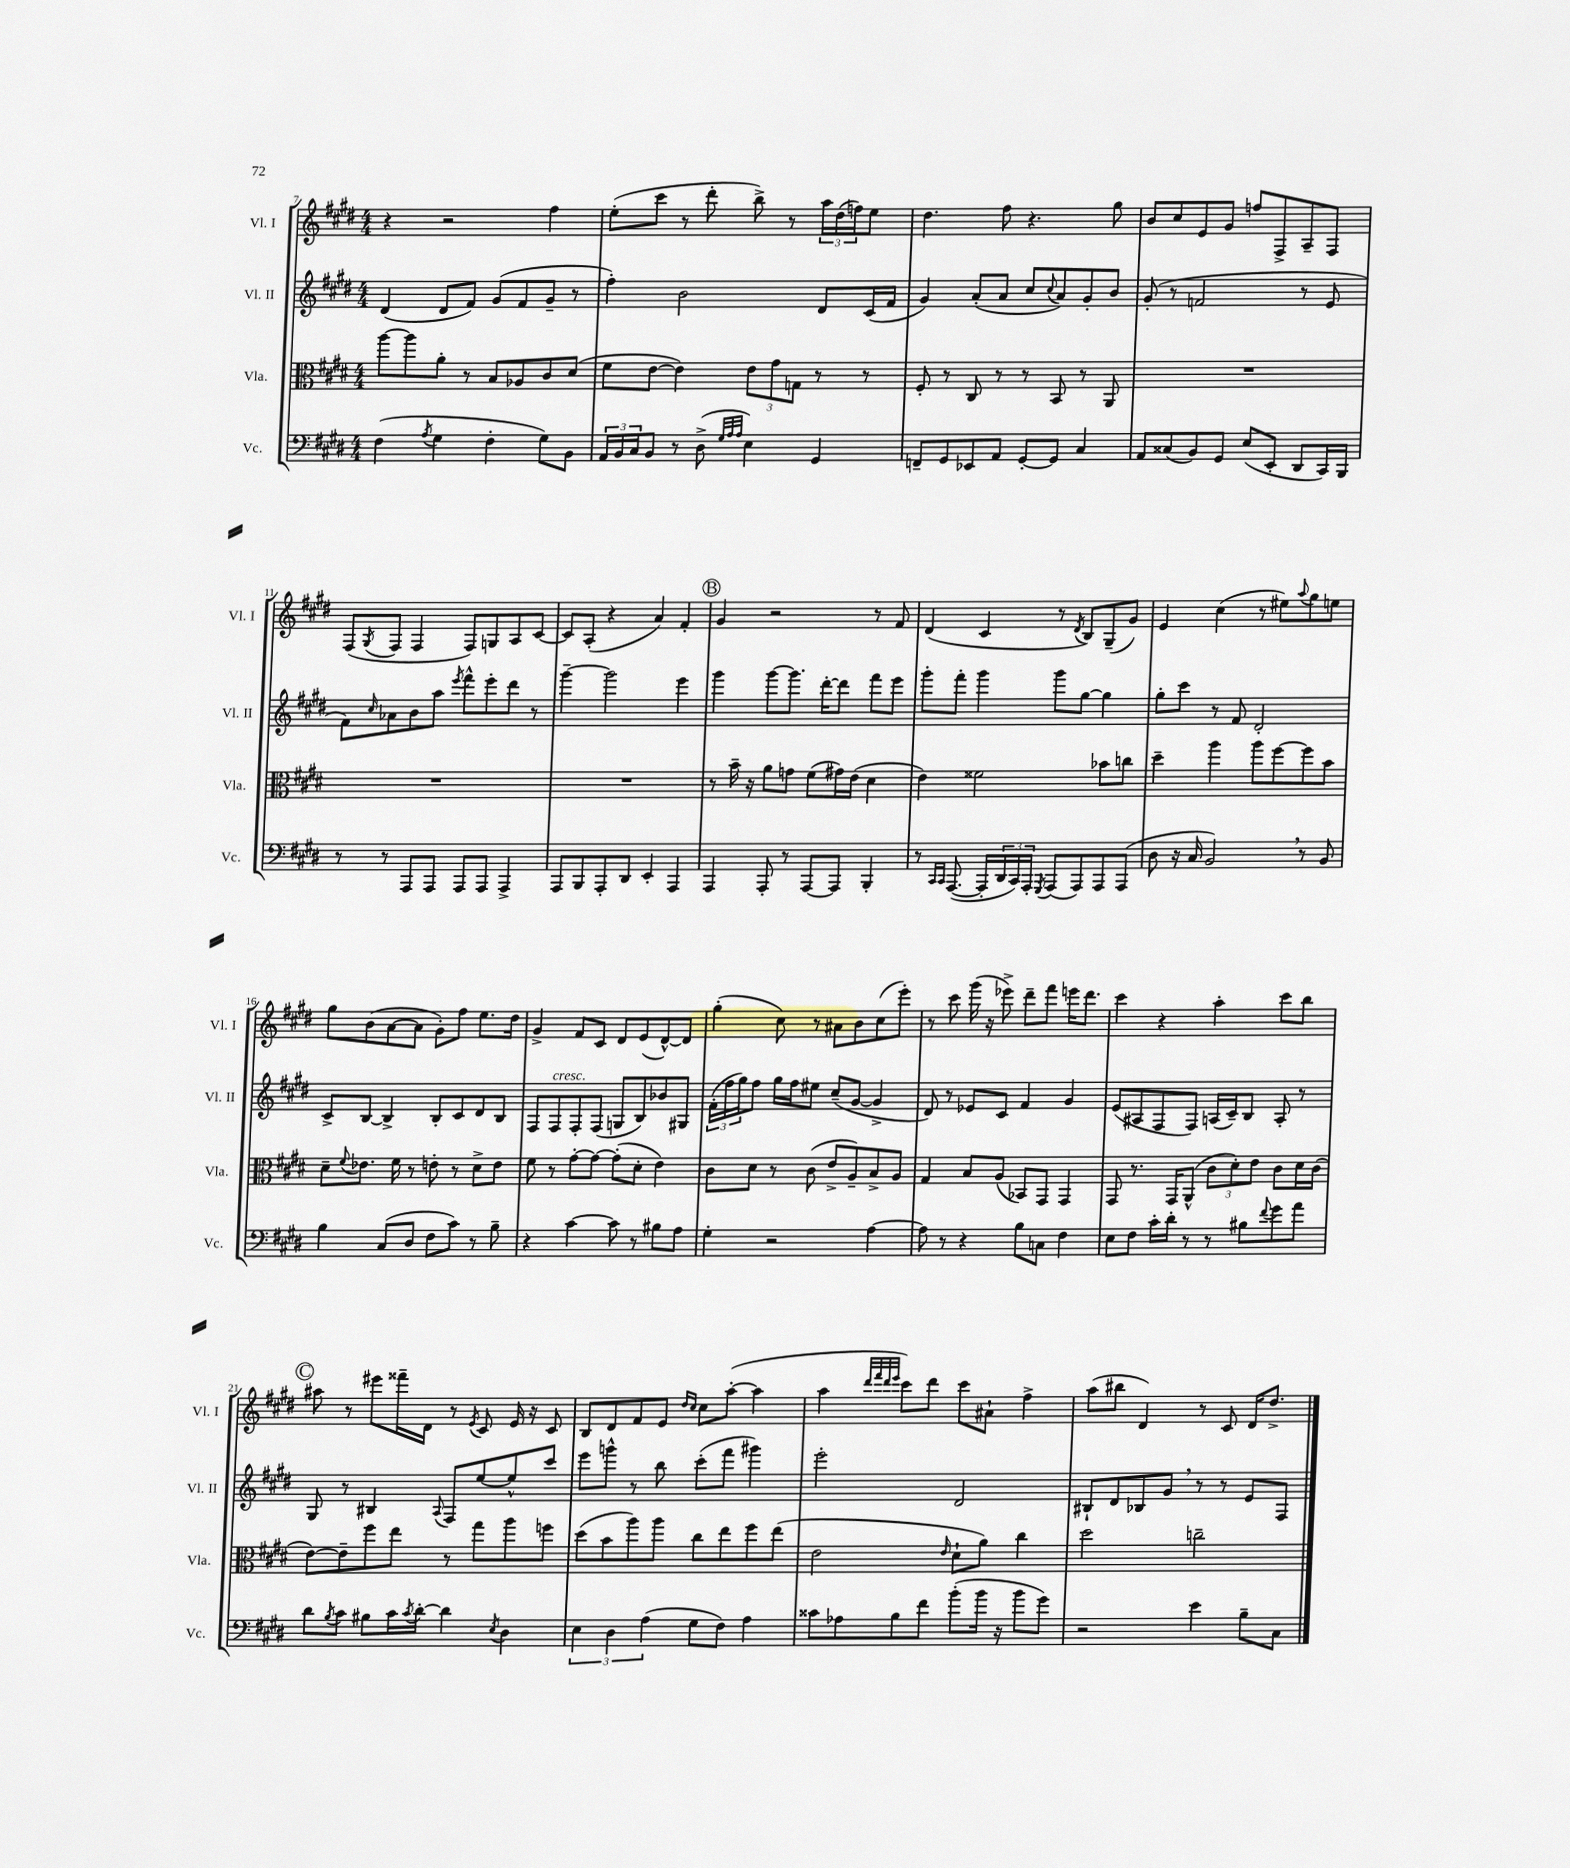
<<
\new StaffGroup <<
\new Staff = "s0" \with { instrumentName = "Vl. I" shortInstrumentName = "Vl. I" } {
    \clef treble \key e \major \numericTimeSignature \time 4/4
    r4 r2 fis''4 |
    e''8-.( cis'''8 r8 dis'''8-. b''8->) r8 \tuplet 3/2 { a''16 dis''16( f''16) } e''8 |
    dis''4. fis''8 r4. gis''8 |
    b'8 cis''8 e'8 gis'8 f''8 fis8-> a8-- fis8 |
    fis8( \acciaccatura { gis8 } fis8 fis4 fis8) g8 a8 cis'8~ |
    cis'8 a8-.( r4 a'4) fis'4-. |
    \mark \markup { \circle "B" } gis'4 r2 r8 fis'8 |
    dis'4( cis'4 r8 \acciaccatura { dis'8 } b8) gis8--( gis'8) |
    e'4 cis''4( r8 eis''8) \appoggiatura { a''8 } gis''8 e''8 |
    gis''8 b'8( a'8~ a'8 gis'8-.) fis''8 e''8. dis''16 |
    gis'4-> fis'8 cis'8 dis'8 e'8( dis'8~-^) dis'8 |
    gis''4-.( cis''8) r8 ais'8 b'8 cis''8( e'''8-.) |
    r8 cis'''8 gis'''16( r16 ees'''8->) dis'''8-- fis'''8 e'''16 dis'''8. |
    cis'''4 r4 a''4-. cis'''8 b''8 |
    \mark \markup { \circle "C" } ais''8 r8 eis'''8 fisis'''16-- dis'16 r8 \acciaccatura { e'8 } cis'8 e'16 r16 cis'8 |
    b8 dis'8 fis'8 e'8 \grace { dis''16 cis''16 } cis''8 a''8~-.( a''4 |
    a''4 \grace { dis'''32 fis'''32 dis'''32 e'''32 } cis'''8) dis'''8 cis'''8 ais'8-! fis''4-> |
    a''8( bis''8 dis'4) r8 cis'8 dis'16 dis''8.-> \bar "|." |
}
\new Staff = "s1" \with { instrumentName = "Vl. II" shortInstrumentName = "Vl. II" } {
    \clef treble \key e \major \numericTimeSignature \time 4/4
    dis'4( dis'8 fis'8) gis'8( fis'8 gis'8-- r8 |
    fis''4-.) b'2 dis'8 cis'16( fis'16 |
    gis'4) a'8-.( a'8 cis''8 \appoggiatura { cis''8 } a'8) gis'8-. b'8 |
    gis'8-.( r8 f'2 r8 e'8 |
    fis'8) \grace { cis''16 } aes'8 b'8 a''8 \acciaccatura { e'''8 } fis'''8-^ e'''8-. dis'''8 r8 |
    gis'''4~-- gis'''2 e'''4 |
    \mark \markup { \circle "B" } gis'''4 gis'''8~ gis'''8. dis'''16~-. dis'''8 fis'''8 e'''8 |
    gis'''8-. fis'''8-. gis'''4 gis'''8 gis''8~ gis''4 |
    gis''8-. cis'''8 r8 fis'8 dis'2-. |
    cis'8-> b8~ b4-> b8-. cis'8 dis'8 b8 |
    fis8 fis8^\markup { \italic "cresc." } fis8-. fis8( g8 b8) bes'8 gis8 |
    \tuplet 3/2 { fis'16-.( fis''16 gis''16) } fis''8 gis''16 fis''16 eis''8 cis''8--( gis'8~ gis'4-> |
    dis'8) r8 ees'8 cis'8 fis'4 gis'4 |
    e'8( ais8 fis8 fis8) a16( cis'16--) b8 a8-. r8 |
    \mark \markup { \circle "C" } gis8 r8 bis4 \appoggiatura { a8 } fis8 e''8~ e''8-^ cis'''8 |
    e'''8 g'''8-^ r8 b''8 cis'''8-.( fis'''8 gis'''4) |
    e'''2-. dis'2 |
    bis8-! dis'8 bes8 gis'8 \breathe r8 r8 e'8 fis8 \bar "|." |
}
\new Staff = "s2" \with { instrumentName = "Vla." shortInstrumentName = "Vla." } {
    \clef alto \key e \major \numericTimeSignature \time 4/4
    a''8~ a''8 a'8-. r8 b8 aes8 cis'8 dis'8( |
    fis'8 e'8~ e'4) \tuplet 3/2 { e'8 gis'8 g8 } r8 r8 |
    fis8-. r8 cis8 r8 r8 b,8 r8 a,8 |
    R1 |
    R1 |
    R1 |
    \mark \markup { \circle "B" } r8 b'16-- r16 a'8 g'8 fis'8( gis'16) e'16( dis'4 |
    e'4) fisis'2 bes'8 c''8 |
    dis''4-- a''4 a''8 fis''8~ fis''8 b'8 |
    dis'8-- \appoggiatura { fis'8 } ees'8. fis'16 r8 e'8-. r8 dis'8-> e'8 |
    fis'8 r8 gis'8~-. gis'8~ gis'8-.( dis'8-. e'4) |
    cis'8 dis'8 r8 cis'8( e'8-> a8--) b8-> a8 |
    gis4 b8 a8( bes,8) gis,8 gis,4 |
    gis,8 r8. gis,16 a,8-^( \tuplet 3/2 { cis'8 dis'8-.) e'8 } cis'8 dis'16 cis'16( |
    \mark \markup { \circle "C" } e'8~) e'8-- fis''8 e''8 r8 gis''8 a''8 f''8 |
    dis''8( b'8 a''8) a''8 cis''8 e''8 fis''8 e''8( |
    e'2 \grace { e'16 } dis'8-! a'8) cis''4 |
    dis''2 c''2-- \bar "|." |
}
\new Staff = "s3" \with { instrumentName = "Vc." shortInstrumentName = "Vc." } {
    \clef bass \key e \major \numericTimeSignature \time 4/4
    fis4( \acciaccatura { a8 } gis4 fis4-. gis8) b,8 |
    \tuplet 3/2 { a,16 b,16 cis16 } b,8 r8 dis8->( \grace { gis32 a32 a32 } e4) gis,4 |
    f,8-- gis,8 ees,8 a,8 gis,8~-. gis,8 cis4 |
    a,8 cisis8( b,8) gis,8 e8( e,8-. dis,8 cis,16) b,,16 |
    r8 r8 a,,8 a,,8 a,,8 a,,8 a,,4-> |
    a,,8 b,,8 a,,8-. dis,8 e,4-. a,,4 |
    \mark \markup { \circle "B" } a,,4 a,,8-. r8 a,,8~ a,,8 b,,4-. |
    r8 \grace { cis,16 cis,16 } a,,8.~( a,,16-. \tuplet 3/2 { dis,16 cis,16) a,,16-. } \acciaccatura { gis,,8 } a,,8( a,,8) a,,8 a,,8( |
    dis8 r16 cis16 b,2) \breathe r8 b,8 |
    b4 cis8( dis8 fis8 cis'8) r8 b8-- |
    r4 cis'4~ cis'8 r8 bis8 a8 |
    gis4-. r2 a4~ |
    a8 r8 r4 b8 c8 fis4 |
    e8 fis8 cis'16-. dis'16-. r8 r8 bis8 \appoggiatura { fis'8 } gis'8 a'8 |
    \mark \markup { \circle "C" } dis'8 \acciaccatura { b8 } cis'8 bis8 cis'16 \acciaccatura { cis'8 } dis'16~-. dis'4 \acciaccatura { e8 } dis4 |
    \tuplet 3/2 { e4 dis4 a4( } gis8 fis8) a4 |
    cisis'8 aes8 b8 fis'8 b'8-.( b'16 r16 b'8 gis'8) |
    r2 e'4 b8-- cis8 \bar "|." |
}
>>
>>
\layout { \context { \Score currentBarNumber = #7 } }
